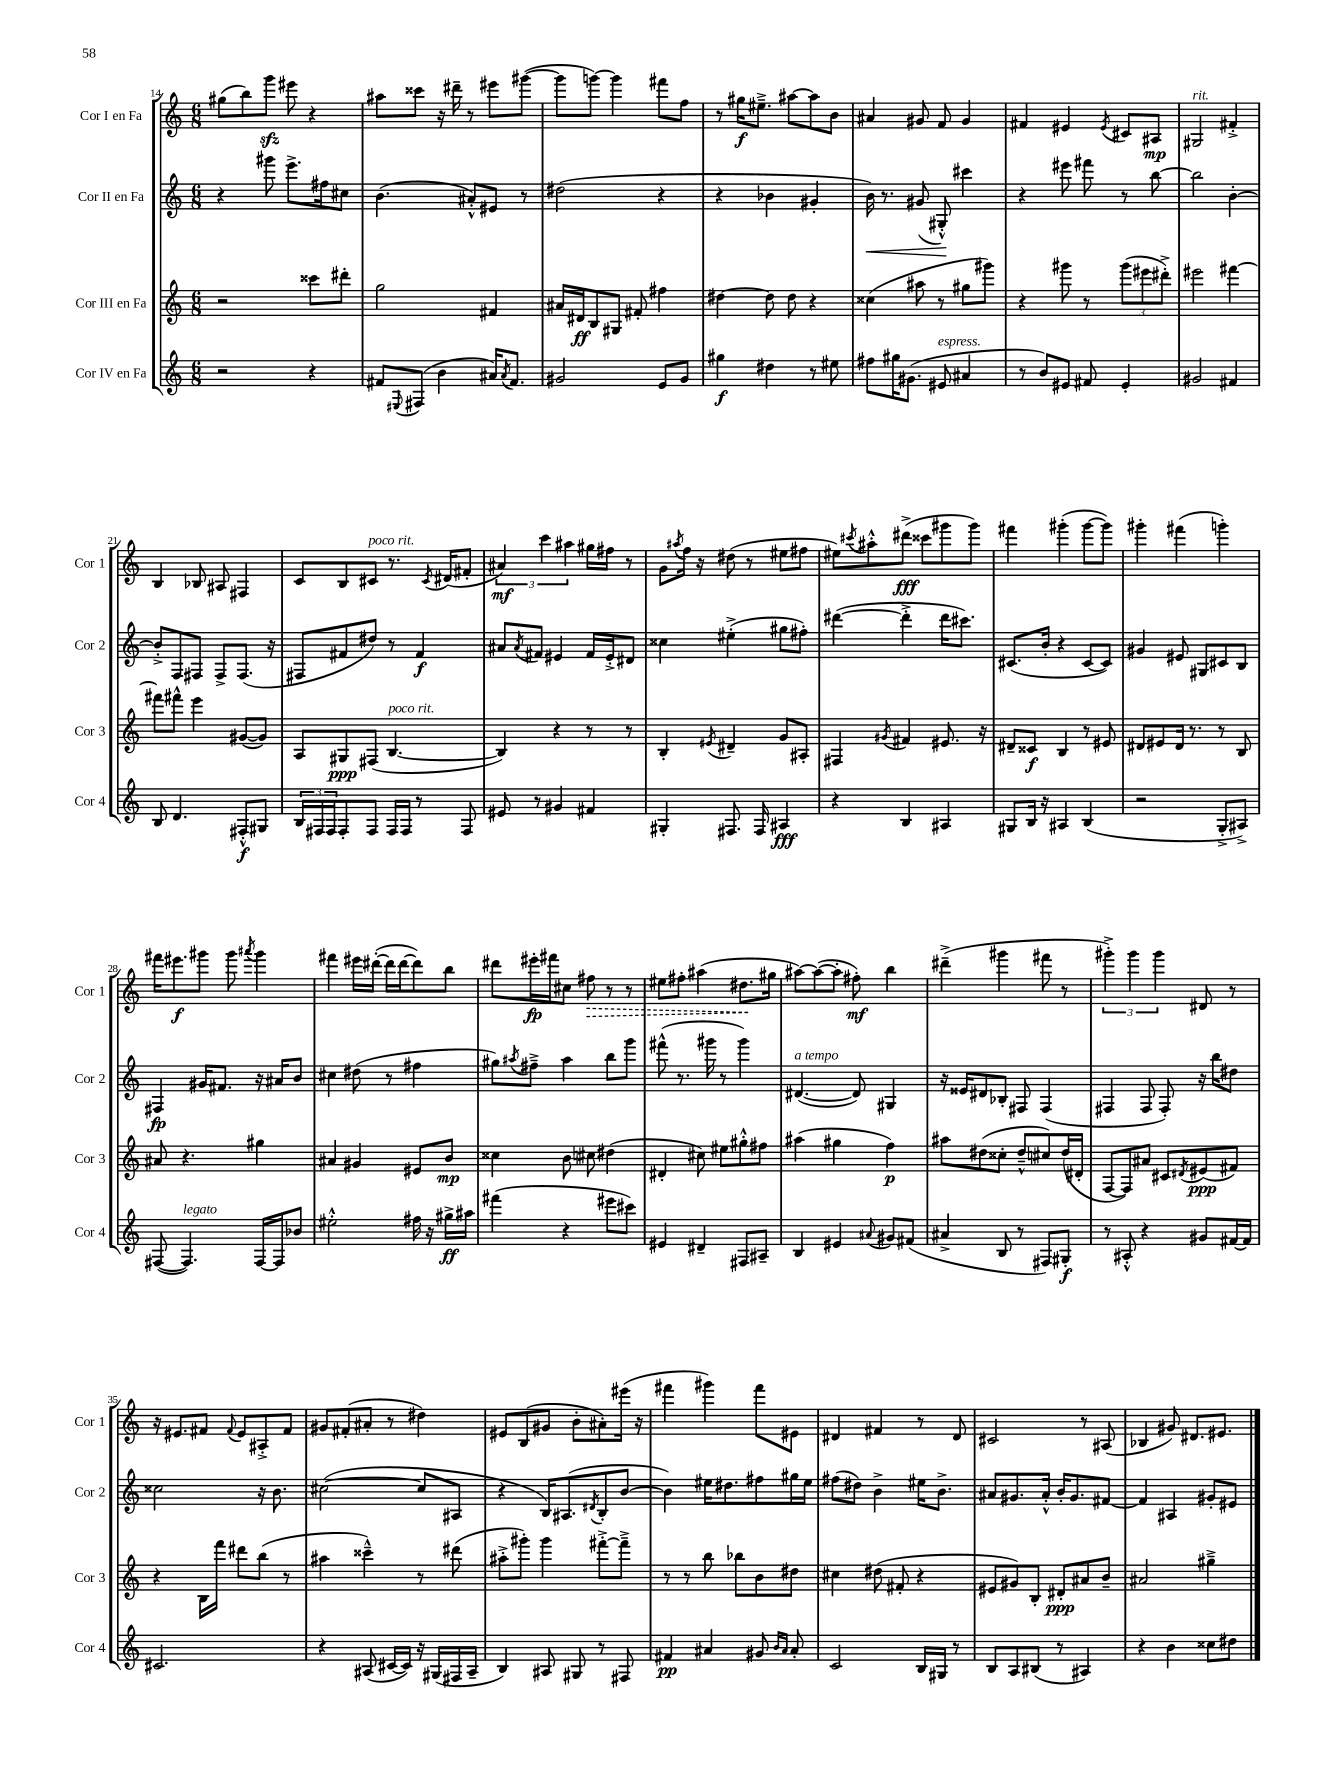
<<
\new StaffGroup <<
\new Staff = "s0" \with { instrumentName = "Cor I en Fa" shortInstrumentName = "Cor 1" } {
    \clef treble \key c \major \numericTimeSignature \time 6/8
    gis''8( b''8) g'''8\sfz eis'''8 r4 |
    ais''8 cisis'''8 r16 dis'''16-- r8 eis'''8 gis'''8~( |
    gis'''8 g'''8~) g'''4 fis'''8 f''8 |
    r8 gis''16\f eis''8.---> ais''8~ ais''8 b'8 |
    ais'4 gis'8 f'8 gis'4 |
    fis'4 eis'4 \acciaccatura { eis'8 } cis'8 ais8\mp |
    gis2^\markup { \italic "rit." } fis'4-.-> |
    b4 bes8 ais8 fis4 |
    c'8 b8 cis'8^\markup { \italic "poco rit." } r8. \acciaccatura { cis'8 } dis'16( fis'8-. |
    \tuplet 3/2 { ais'4\mf) c'''4 ais''4 } gis''16 fis''16 r8 |
    g'8 \acciaccatura { ais''8 } f''16 r16 dis''8( r8 eis''8 fis''8 |
    eis''8) \acciaccatura { cis'''8 } ais''8-.-^ dis'''8->\fff( cisis'''8 gis'''8 gis'''8) |
    fis'''4 gis'''4-.( gis'''8~ gis'''8) |
    gis'''4-. fis'''4( g'''4-.) |
    fis'''16 eis'''8.\f gis'''8 gis'''8 \acciaccatura { ais'''8 } gis'''4 |
    fis'''4 eis'''16 dis'''16~-.( dis'''16 dis'''16~ dis'''8) b''8 |
    dis'''8 eis'''16-.\fp fis'''16 cis''8 \once \override Hairpin.style = #'dashed-line fis''8\> r8 r8 |
    eis''8 fis''8-. ais''4( dis''8.\! gis''16 |
    ais''8~) ais''8~( ais''8-. fis''8-.\mf) b''4 |
    dis'''4--->( gis'''4 fis'''8 r8 |
    \tuplet 3/2 { gis'''4-.->) gis'''4 gis'''4 } dis'8 r8 |
    r16 eis'8. fis'8 \appoggiatura { fis'8 } eis'8 ais8-.-> fis'8 |
    gis'8 fis'8-.( ais'8-. r8 dis''4) |
    eis'8 b8( gis'8 b'8-. ais'8-.) eis'''16( r16 |
    fis'''4 gis'''4) fis'''8 eis'8 |
    dis'4 fis'4 r8 dis'8 |
    cis'2 r8 ais8( |
    bes4 gis'8) dis'8. eis'8. \bar "|." |
}
\new Staff = "s1" \with { instrumentName = "Cor II en Fa" shortInstrumentName = "Cor 2" } {
    \clef treble \key c \major \numericTimeSignature \time 6/8
    r4 gis'''8 e'''8.-> fis''16 cis''8 |
    b'4.( ais'8-.-^) eis'8 r8 |
    dis''2( r4 |
    r4 bes'4 gis'4-. |
    b'16\<) r8. gis'8( gis8-.-^\!) cis'''4 |
    r4 eis'''8 fis'''8 r8 b''8~ |
    b''2 b'4~-. |
    b'8-.-> f8 fis8 fis8-> fis8.( r16 |
    fis8 fis'8 dis''8) r8 fis'4\f |
    ais'8 \acciaccatura { ais'8 } fis'8 eis'4 fis'16 eis'16-.-> dis'8 |
    cisis''4 eis''4-.->( gis''8 fis''8-.) |
    dis'''4~( dis'''4-.-> dis'''16 cis'''8.) |
    cis'8.( b'16-. r4 cis'8~ cis'8) |
    gis'4 eis'8 gis8 cis'8 b8 |
    fis4\fp gis'16 fis'8. r16 ais'16 b'8 |
    cis''4 dis''8( r8 fis''4 |
    gis''8) \acciaccatura { ais''8 } fis''8---> ais''4 b''8 g'''8 |
    fis'''8-^( r8. gis'''16 r8 gis'''4) |
    dis'4.~^\markup { \italic "a tempo" }( dis'8) gis4 |
    r16 eisis'16 dis'8 bes8-. fis8 fis4( |
    fis4 fis8 fis8-.) r16 b''16 dis''8 |
    cisis''2 r16 b'8. |
    cis''2~( cis''8 ais8 |
    r4 b16) ais8.( \acciaccatura { dis'8 } b8-. b'8~ |
    b'4) eis''16 dis''8. fis''8 gis''16 eis''16 |
    fis''8( dis''8) b'4-> eis''16 b'8.-> |
    ais'8 gis'8. ais'16-.-^ b'16-. gis'8. fis'8~ |
    fis'4 ais4 gis'8-. eis'8 \bar "|." |
}
\new Staff = "s2" \with { instrumentName = "Cor III en Fa" shortInstrumentName = "Cor 3" } {
    \clef treble \key c \major \numericTimeSignature \time 6/8
    r2 cisis'''8 dis'''8-. |
    g''2 fis'4 |
    ais'16 dis'16\ff b8 gis8 fis'8-. fis''4 |
    dis''4~ dis''8 dis''8 r4 |
    cisis''4( ais''8 r8 gis''8 gis'''8) |
    r4 gis'''8 r8 \tuplet 3/2 { gis'''8( eis'''8 dis'''8-.->) } |
    eis'''2 fis'''4~ |
    fis'''8 fis'''8-^ e'''4 gis'8~( gis'8) |
    a8 gis8\ppp fis8( b4.~^\markup { \italic "poco rit." } |
    b4) r4 r8 r8 |
    b4-. \acciaccatura { eis'8 } dis'4-- g'8 ais8-. |
    fis4 \acciaccatura { gis'8 } fis'4 eis'8. r16 |
    dis'8-- cisis'8\f b4 r8 eis'8 |
    dis'8 eis'8 dis'16 r8. r8 b8 |
    ais'8 r4. gis''4 |
    ais'4 gis'4 eis'8 b'8\mp |
    cisis''4 b'8 cis''8 dis''4( |
    dis'4-. cis''8) eis''8 gis''8-.-^ fis''8 |
    ais''4( gis''4 f''4\p) |
    ais''8 dis''8( cisis''8-. dis''8---^ cis''8) dis''16( dis'16-. |
    f8~ f8) ais'8 cis'8 \acciaccatura { dis'8 } eis'8\ppp( fis'8) |
    r4 b16 f'''16 dis'''8 b''8( r8 |
    ais''4 cisis'''4---^) r8 dis'''8( |
    ais''8-.-> gis'''8-.) gis'''4 fis'''8~-.-> fis'''8---> |
    r8 r8 b''8 bes''8 b'8 dis''8 |
    cis''4 dis''8( fis'8-. r4 |
    eis'8 gis'8) b8-. dis'8-.\ppp ais'8 b'8-- |
    ais'2 gis''4---> \bar "|." |
}
\new Staff = "s3" \with { instrumentName = "Cor IV en Fa" shortInstrumentName = "Cor 4" } {
    \clef treble \key c \major \numericTimeSignature \time 6/8
    r2 r4 |
    fis'8 \appoggiatura { eis8 } fis8( b'4 ais'16) \acciaccatura { ais'8 } fis'8. |
    gis'2 e'8 gis'8 |
    gis''4\f dis''4 r8 eis''8 |
    fis''8 gis''16 gis'8.( eis'8^\markup { \italic "espress." } ais'4 |
    r8 b'8) eis'8 fis'8 eis'4-. |
    gis'2 fis'4 |
    b8 d'4. fis8-.-^\f gis8 |
    \tuplet 3/2 { b16 fis16 fis16 } fis8-. fis8 fis16 fis16 r8 fis8 |
    eis'8 r8 gis'4 fis'4 |
    gis4-. fis8. fis16 ais4\fff |
    r4 b4 ais4 |
    gis8 b16 r16 ais4 b4( |
    r2 g8-.-> ais8->) |
    fis8~( fis4.^\markup { \italic "legato" }) fis16~ fis16 bes'8 |
    eis''2-.-^ fis''16 r16 gis''16->\ff ais''16 |
    fis'''4( r4 eis'''8 cis'''8) |
    eis'4 dis'4-- fis8 ais8-- |
    b4 eis'4 \appoggiatura { ais'8 } gis'8 fis'8( |
    ais'4-> b8 r8 fis8) gis8-.\f |
    r8 ais8-.-^ r4 gis'8 fis'16~ fis'16 |
    cis'2. |
    r4 ais8( cis'16~ cis'16) r16 gis16( fis16 ais16-- |
    b4) ais8 gis8 r8 fis8 |
    fis'4\pp ais'4 gis'8 \grace { b'16 ais'16 } ais'8-. |
    c'2 b16 gis16 r8 |
    b8 a8 bis8( r8 ais4) |
    r4 b'4 cisis''8 dis''8 \bar "|." |
}
>>
>>
\layout { \context { \Score currentBarNumber = #14 } }
